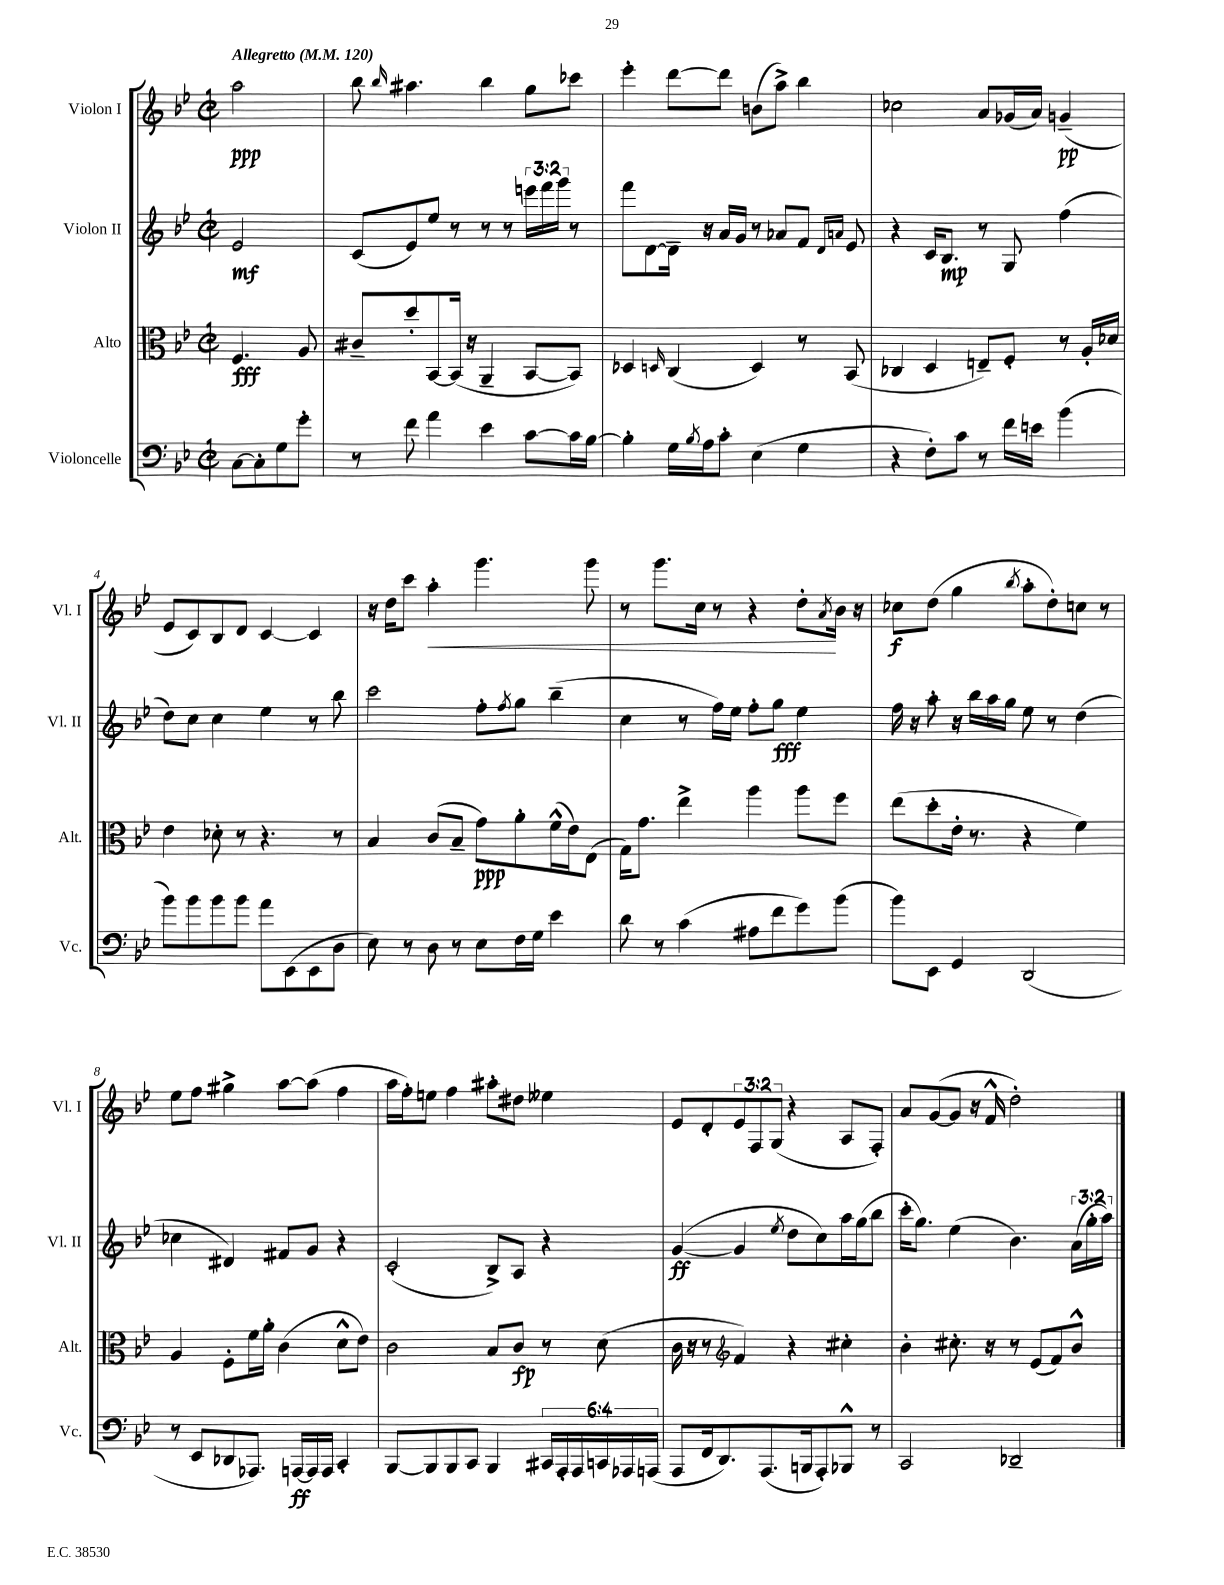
<<
\new StaffGroup <<
\new Staff = "s0" \with { instrumentName = "Violon I" shortInstrumentName = "Vl. I" } {
    \clef treble \key bes \major \defaultTimeSignature \time 2/2 \override Staff.TupletNumber.text = #tuplet-number::calc-fraction-text \partial 2 \tempo "Allegretto" 4 = 120
    a''2\ppp |
    bes''8 \grace { bes''16 } ais''4. bes''4 g''8 ces'''8 |
    ees'''4-. d'''8~ d'''8 b'8( a''8->) bes''4 |
    ces''2 a'8 ges'16( a'16) g'4--\pp( |
    ees'8 c'8) bes8 d'8 c'4~ c'4 |
    r16 d''16 c'''8 a''4-.\< g'''4. g'''8 |
    r8 g'''8. c''16 r8 r4 d''8-.\! \acciaccatura { a'8 } bes'16 r16 |
    ces''8\f d''8( g''4 \acciaccatura { bes''8 } a''8-. d''8-.) c''8 r8 |
    ees''8 f''8 gis''4-> a''8~ a''8( f''4 |
    a''16 f''16-.) e''8 f''4 ais''8-. dis''8 eeses''4 |
    ees'8 d'8-. \tuplet 3/2 { ees'8 f8 g8( } r4 a8 f8-.) |
    a'8 g'8~( g'8 r16 f'16-^ d''2-.) \bar "|." |
}
\new Staff = "s1" \with { instrumentName = "Violon II" shortInstrumentName = "Vl. II" } {
    \clef treble \key bes \major \defaultTimeSignature \time 2/2 \override Staff.TupletNumber.text = #tuplet-number::calc-fraction-text \partial 2
    ees'2\mf |
    c'8( ees'8) ees''8 r8 r8 r8 \tuplet 3/2 { e'''16 f'''16 g'''16 } r8 |
    f'''8 d'8~ d'16-- r16 a'16 g'16 r8 aes'8 f'8 \grace { d'16 a'16 } ees'8 |
    r4 c'16 bes8.\mp r8 g8 f''4( |
    d''8) c''8 c''4 ees''4 r8 bes''8 |
    c'''2 f''8-. \acciaccatura { f''8 } g''8 bes''4--( |
    c''4 r8 f''16) ees''16 f''8-. g''8\fff ees''4 |
    f''16 r16 a''8-. r16 bes''16 a''16 g''16 ees''8 r8 d''4( |
    ces''4 dis'4) fis'8 g'8 r4 |
    c'2-.( bes8->) a8 r4 |
    g'4~\ff( g'4 \acciaccatura { ees''8 } d''8 c''8) a''16 g''16( bes''8 |
    c'''16-. g''8.) ees''4( bes'4.) \tuplet 3/2 { a'16( g''16-. a''16) } \bar "|." |
}
\new Staff = "s2" \with { instrumentName = "Alto" shortInstrumentName = "Alt." } {
    \clef alto \key bes \major \defaultTimeSignature \time 2/2 \partial 2
    f4.\fff a8 |
    cis'8-- d''8-. bes,8~ bes,16( r16 a,4-- bes,8~ bes,8) |
    des4 \grace { d16 } c4( d4) r8 bes,8( |
    ces4 d4 e8--) f8-. r8 a16-. des'16 |
    ees'4 des'8-. r8 r4. r8 |
    bes4 c'8( bes8-- g'8\ppp) a'8-. f'16-^( ees'16) ees8( |
    g16) g'8. ees''4-> a''4 a''8 f''8 |
    ees''8( d''8-. ees'16-. r8. r4 f'4) |
    a4 f8-. f'16 a'16-. c'4( d'8-^ ees'8) |
    c'2 bes8 c'8\fp r8 d'8( |
    c'16 r16 r8 \clef treble f'4) r4 cis''4-. |
    bes'4-. cis''8.-. r16 r8 ees'8( f'8) bes'8-^ \bar "|." |
}
\new Staff = "s3" \with { instrumentName = "Violoncelle" shortInstrumentName = "Vc." } {
    \clef bass \key bes \major \defaultTimeSignature \time 2/2 \override Staff.TupletNumber.text = #tuplet-number::calc-fraction-text \partial 2
    c8~ c8-. g8 g'8-. |
    r8 f'8 a'4 ees'4 c'8~ c'16 bes16~ |
    bes4-. g16 \acciaccatura { bes8 } a16 c'8-. ees4( g4 |
    r4 f8-.) c'8 r8 f'16 e'16 bes'4( |
    bes'8) bes'8 bes'8 bes'8 a'8 ees,8( ees,8 d8 |
    ees8) r8 d8 r8 ees8 f16 g16 ees'4 |
    d'8 r8 c'4( ais8 f'8 g'8) bes'8( |
    bes'8) ees,8 g,4 d,2( |
    r8 ees,8 des,8 aes,,8.) a,,16~\ff a,,16 a,,16 c,4-. |
    bes,,8~ bes,,8 bes,,8 c,8 bes,,4 \tuplet 6/4 { cis,16 a,,16-. a,,16 c,16 aes,,16 a,,16( } |
    a,,8 f,16 d,8.) a,,8.( b,,16 a,,8-.) bes,,8-^ r8 |
    c,2 des,2-- \bar "|." |
}
>>
>>
